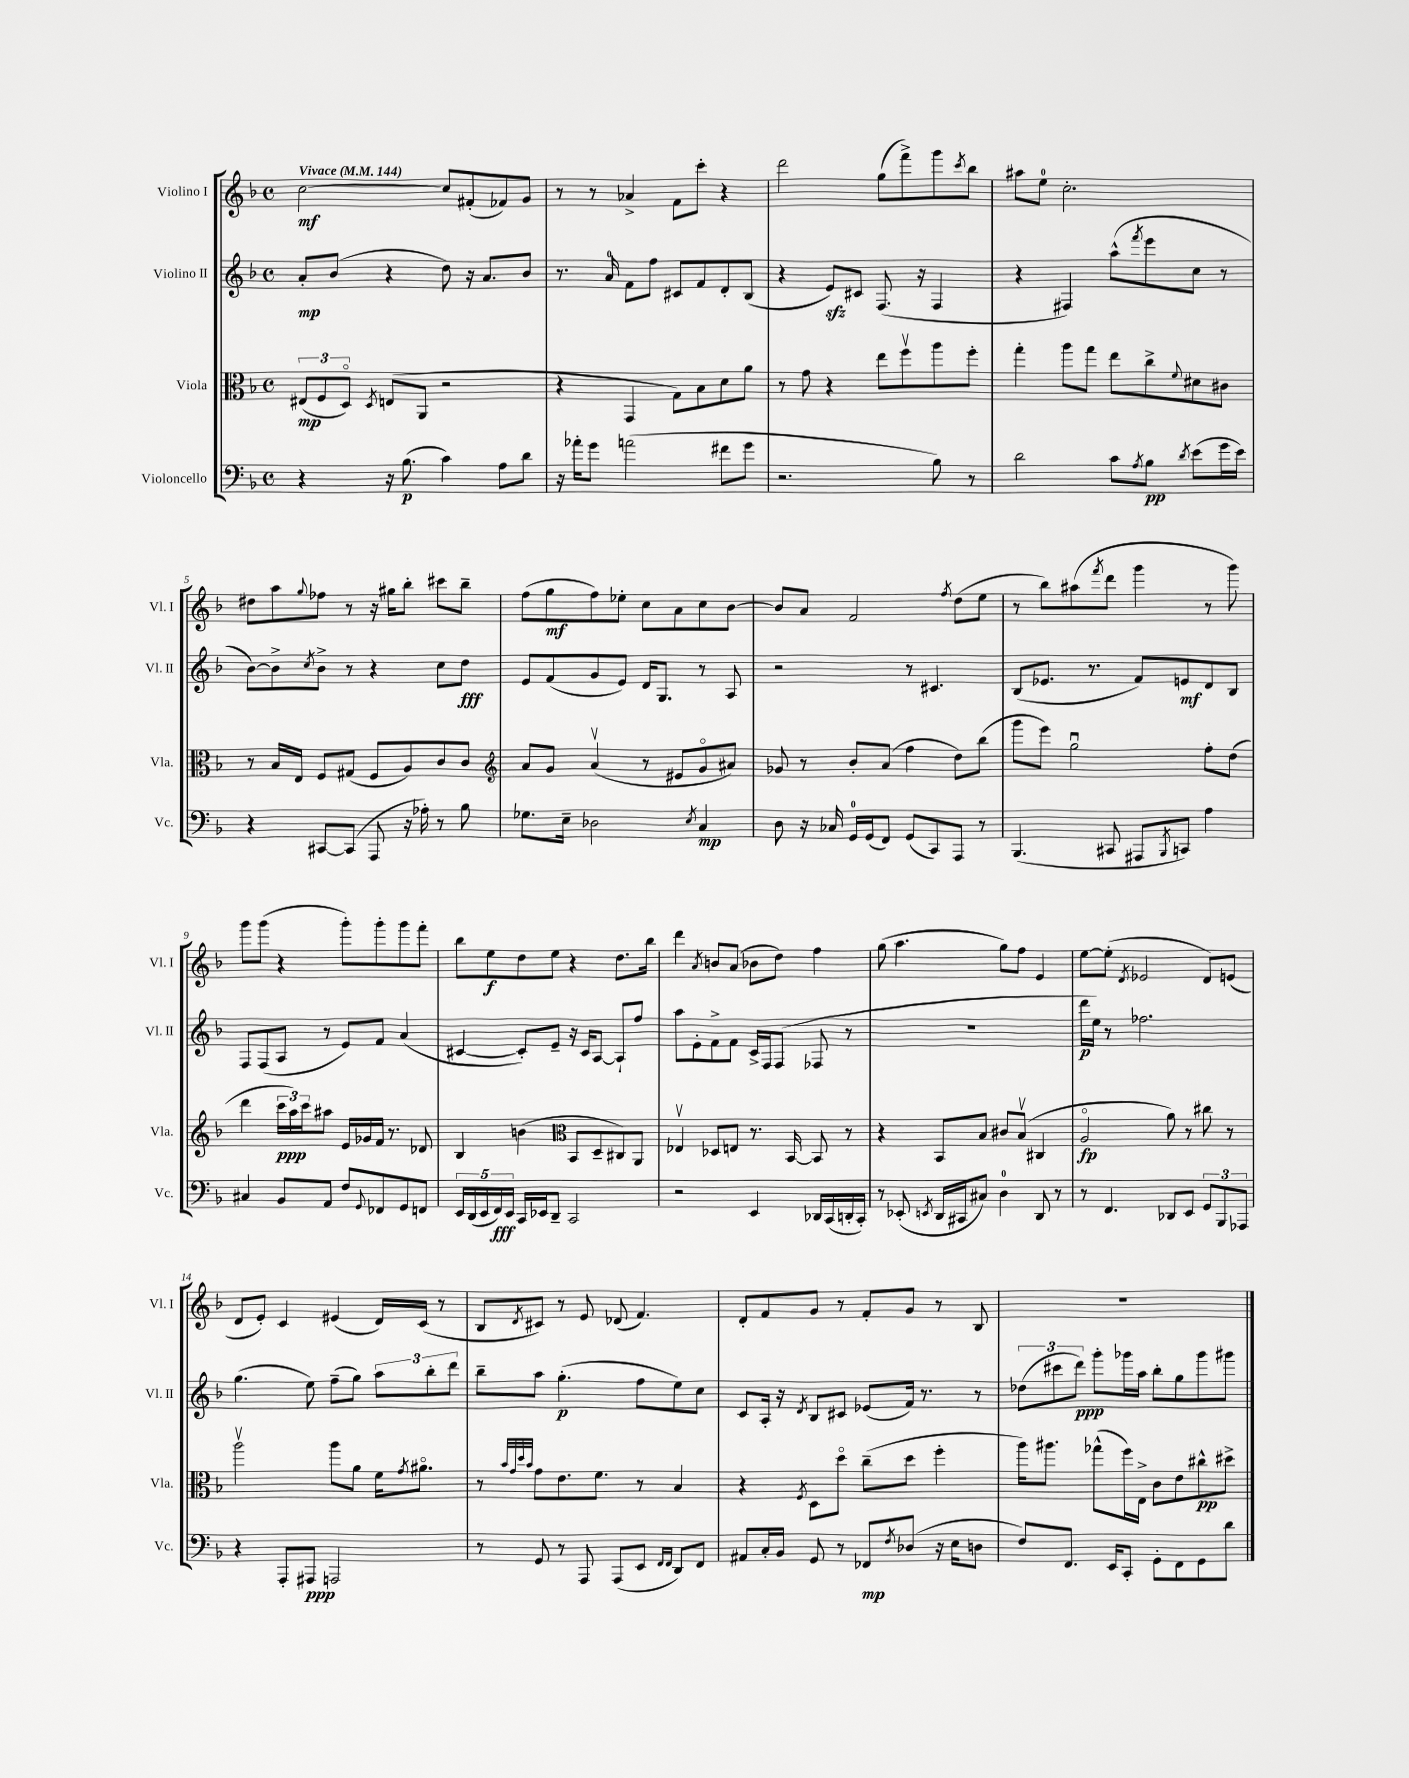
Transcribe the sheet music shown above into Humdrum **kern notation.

**kern	**dynam	**kern	**dynam	**kern	**dynam	**kern	**dynam
*part4	*part4	*part3	*part3	*part2	*part2	*part1	*part1
*staff4	*staff4	*staff3	*staff3	*staff2	*staff2	*staff1	*staff1
*I"Violoncello	*	*I"Viola	*	*I"Violino II	*	*I"Violino I	*
*I'Vc.	*	*I'Vla.	*	*I'Vl. II	*	*I'Vl. I	*
*clefF4	*	*clefC3	*	*clefG2	*	*clefG2	*
*k[b-]	*	*k[b-]	*	*k[b-]	*	*k[b-]	*
*M4/4	*	*M4/4	*	*M4/4	*	*M4/4	*
*met(c)	*	*met(c)	*	*met(c)	*	*met(c)	*
*MM144	*	*MM144	*	*MM144	*	*MM144	*
=1	=1	=1	=1	=1	=1	=1	=1
!	!	!	!	!	!	!LO:TX:a:B:t=Vivace	!
4r	.	(12E#X/L	mp	8a'/L	mp	[2cc\	mf
.	.	12F/	.	.	.	.	.
.	.	.	.	(8b-/J	.	.	.
.	.	12D/J)	.	.	.	.	.
.	.	8qD/	.	.	.	.	.
16r	.	(8En/L	.	4r	.	.	.
(8.B-\	p	.	.	.	.	.	.
.	.	8AA/J	.	.	.	.	.
4c\)	.	2r	.	8dd\)	.	8cc/L]	.
.	.	.	.	16r	.	(8f#X'/	.
.	.	.	.	8.a/L	.	.	.
8A\L	.	.	.	.	.	8f-X/)	.
8d\J	.	.	.	8b-/J	.	8g/J	.
=2	=2	=2	=2	=2	=2	=2	=2
16r	.	4r	.	8.r	.	8r	.
16a-X'\KL	.	.	.	.	.	.	.
8g\J	.	.	.	.	.	8r	.
.	.	.	.	16a/	.	.	.
(2an\	.	4GG/	.	8f\L	.	4a-X^/	.
.	.	.	.	8ff\J	.	.	.
.	.	8G\L)	.	8c#X/L	.	8f\L	.
.	.	8B-\	.	8f/	.	8ccc'\J	.
8f#X\L	.	8d\	.	8d'/	.	4r	.
8g\J	.	8a\J	.	(8B-/J	.	.	.
=3	=3	=3	=3	=3	=3	=3	=3
2.r	.	8r	.	4r	.	2ddd\	.
.	.	8g\	.	.	.	.	.
.	.	4r	.	8ezz/L)	.	.	.
.	.	.	.	8c#X/J	.	.	.
.	.	8ee\L	.	(8.F/	.	(8gg\L	.
.	.	8ffv\	.	.	.	8fff^\)	.
.	.	.	.	16r	.	.	.
8B-\)	.	8aa\	.	4F/	.	8ggg\	.
.	.	.	.	.	.	8qccc/	.
8r	.	8ff'\J	.	.	.	8bb-\J	.
=4	=4	=4	=4	=4	=4	=4	=4
2d\	.	4gg'\	.	4r	.	8aa#X\L	.
.	.	.	.	.	.	8ee\J	.
.	.	8aa\L	.	4F#X/)	.	2.cc'\	.
.	.	8gg\J	.	.	.	.	.
8c\L	.	8ee\L	.	(8aa^^\L	.	.	.
8qA/	.	.	.	8qfff/	.	.	.
8B-\J	pp	8cc^\	.	8eee\	.	.	.
8qd/	.	8qqf/	.	.	.	.	.
(8e\L	.	8d#X\	.	8cc\J	.	.	.
16g\L	.	8c#X\J	.	8r	.	.	.
16e\JJ)	.	.	.	.	.	.	.
!!LO:LB:g=z
=5	=5	=5	=5	=5	=5	=5	=5
4r	.	8r	.	[8b-\L)	.	8dd#X\L	.
.	.	16B-/LL	.	8b-^\]	.	8aa\	.
.	.	16E/JJ	.	.	.	.	.
.	.	.	.	8qcc/	.	8qqgg/	.
[8CC#X/L	.	8F/L	.	8b-^\J	.	8ff-X\J	.
(8CC#/J]	.	(8G#X/J	.	8r	.	8r	.
8AAA/	.	8F/L	.	4r	.	16r	.
.	.	.	.	.	.	16gg#X\KL	.
16r	.	8A/)	.	.	.	8bb-'\J	.
16A-X'\)	.	.	.	.	.	.	.
8r	.	8c/	.	8cc\L	.	8ccc#X\L	.
8B-\	.	8c/J	.	8dd\J	fff	8bb-~\J	.
=6	=6	=6	=6	=6	=6	=6	=6
*	*	*clefG2	*	*	*	*	*
8.G-X\L	.	8a/L	.	8e/L	.	(8ff\L	.
.	.	8g/J	.	(8f/	.	8gg\	mf
16E~\Jk	.	.	.	.	.	.	.
2D-X\	.	(4av/	.	8g/	.	8ff\)	.
.	.	.	.	8e/J)	.	8ee-X'\J	.
.	.	8r	.	16d/KL	.	8cc\L	.
.	.	.	.	8.G/J	.	.	.
.	.	8e#X/L	.	.	.	8a\	.
8qE/	.	.	.	.	.	.	.
4C/	mp	8g/	.	8r	.	8cc\	.
.	.	8a#X/J)	.	8A/	.	[8b-\J	.
=7	=7	=7	=7	=7	=7	=7	=7
8D\	.	8g-X/	.	2r	.	8b-/L]	.
16r	.	8r	.	.	.	8a/J	.
16C-X/	.	.	.	.	.	.	.
16GG/LL	.	8b-'/L	.	.	.	2f/	.
(16GG/J	.	.	.	.	.	.	.
8FF/J)	.	(8a/J	.	.	.	.	.
(8GG/L	.	4ff\	.	8r	.	.	.
8CC/)	.	.	.	4.c#X/	.	.	.
.	.	.	.	.	.	8qff/	.
8AAA/J	.	8dd\L)	.	.	.	(8dd\L	.
8r	.	(8bb-\J	.	.	.	8ee\J	.
=8	=8	=8	=8	=8	=8	=8	=8
(4.BBB-/	.	8ggg\L	.	(8B-/L	.	8r	.
.	.	8eee\J)	.	8.e-X/J	.	8bb-\L)	.
.	.	2ggu\	.	.	.	(8aa#X\	.
.	.	.	.	8.r	.	.	.
.	.	.	.	.	.	8qfff/	.
8CC#X/	.	.	.	.	.	8ddd\J	.
8AAA#X/L	.	.	.	8f/L)	.	4ggg\	.
8qBBB-/	.	.	.	.	.	.	.
8CCn/J)	.	.	.	8en/	mf	.	.
4A\	.	8ff'\L	.	8d/	.	8r	.
.	.	(8dd\J	.	8B-/J	.	8ggg\)	.
!!LO:LB:g=z
=9	=9	=9	=9	=9	=9	=9	=9
4C#X/	.	4ddd\	.	8F/L	.	8ggg\L	.
.	.	.	.	(8F/	.	(8ggg\J	.
8BB-/L	.	24ccc\LL	ppp	8A/J	.	4r	.
.	.	24aa\)	.	.	.	.	.
.	.	24ccc\J	.	.	.	.	.
8AA/J	.	8aa#X\J	.	8r	.	.	.
8F/L	.	16e/LL	.	8e/L)	.	8ggg'\L)	.
.	.	16g-X/	.	.	.	.	.
8qqGG/	.	.	.	.	.	.	.
8FF-X/	.	16f/JJ	.	8f/J	.	8ggg'\	.
.	.	8.r	.	.	.	.	.
8GG/	.	.	.	(4a/	.	8ggg\	.
8FFn/J	.	8d-X/	.	.	.	8fff'\J	.
=10	=10	=10	=10	=10	=10	=10	=10
20EE/LL	.	4B-/	.	[4c#X/	.	8bb-\L	.
(20DD/	.	.	.	.	.	.	.
20EE/	.	.	.	.	.	.	.
.	.	.	.	.	.	8ee\	f
20FF/)	fff	.	.	.	.	.	.
20EE/JJ	.	.	.	.	.	.	.
16CC/LL	.	(4bn\	.	8c#'/L])	.	8dd\	.
16EE-X/J	.	.	.	.	.	.	.
8DD~/J	.	.	.	8e~/J	.	8ee\J	.
*	*	*clefC3	*	*	*	*	*
2CC/	.	8BB-/L	.	16r	.	4r	.
.	.	.	.	16c#/KL	.	.	.
.	.	8D~/	.	[8A/J	.	.	.
.	.	8C#X/)	.	8A`/L]	.	8.dd\L	.
.	.	8AA/J	.	8ff/J	.	.	.
.	.	.	.	.	.	16bb-\Jk	.
=11	=11	=11	=11	=11	=11	=11	=11
2r	.	4E-Xv/	.	8aa\L	.	4ddd\	.
.	.	.	.	8e'\	.	.	.
.	.	.	.	.	.	8qa/	.
.	.	8D-X/L	.	8f^\	.	8bn/L	.
.	.	8En/J	.	8f\J	.	(8a/J	.
4EE/	.	8.r	.	16c^/LL	.	8b-X\L	.
.	.	.	.	16F/J	.	.	.
.	.	.	.	(8F/J	.	8dd\J)	.
.	.	[16BB-/	.	.	.	.	.
16DD-X/LL	.	8BB-/]	.	8F-X/	.	4ff\	.
(16CC/	.	.	.	.	.	.	.
16DDn'/	.	8r	.	8r	.	.	.
16CC'/JJ)	.	.	.	.	.	.	.
=12	=12	=12	=12	=12	=12	=12	=12
8r	.	4r	.	1r	.	(8gg\	.
(8EE-X'/	.	.	.	.	.	4.aa\	.
8qEEn/	.	.	.	.	.	.	.
16DD/LL	.	8BB-/L	.	.	.	.	.
16CC#X/J	.	.	.	.	.	.	.
8C#X/J)	.	8B-/J	.	.	.	.	.
4D\	.	8c#X/L	.	.	.	8gg\L)	.
.	.	(8B-v/J	.	.	.	8ff\J	.
8DD/	.	4C#X/	.	.	.	4e/	.
8r	.	.	.	.	.	.	.
=13	=13	=13	=13	=13	=13	=13	=13
8r	.	2A/	fp	16ddd\LL	p	[8ee\L	.
.	.	.	.	16ee\JJ)	.	.	.
4.FF/	.	.	.	8r	.	(8ee'\J]	.
.	.	.	.	.	.	8qd/	.
.	.	.	.	2.ff-X\	.	2e-X/	.
8DD-X/L	.	8a\)	.	.	.	.	.
8EE/J	.	8r	.	.	.	.	.
12GG/L	.	8cc#X\	.	.	.	8d/L)	.
12BBB-/	.	.	.	.	.	.	.
.	.	8r	.	.	.	(8en/J	.
12AAA-X/J	.	.	.	.	.	.	.
!!LO:LB:g=z
=14	=14	=14	=14	=14	=14	=14	=14
4r	.	2aav\	.	(4.gg\	.	8d/L	.
.	.	.	.	.	.	8e'/J)	.
8AAA'/L	.	.	.	.	.	4c/	.
8AAA#X/J	ppp	.	.	8ee\)	.	.	.
2AAAn/	.	8aa\L	.	(8ff~\L	.	(4e#X/	.
.	.	8a\J	.	8gg\J)	.	.	.
.	.	16f\KL	.	12aa\L	.	16d/LL)	.
.	.	8qg/	.	.	.	.	.
.	.	8.a#X\J	.	.	.	(16c/JJ	.
.	.	.	.	12bb-'\	.	.	.
.	.	.	.	.	.	8r	.
.	.	.	.	12ddd\J	.	.	.
=15	=15	=15	=15	=15	=15	=15	=15
8r	.	8r	.	8bb-~\L	.	8B-/L	.
.	.	32qqb-/LLL	.	.	.	.	.
.	.	32qqg/	.	.	.	.	.
.	.	32qqdd/	.	.	.	.	.
.	.	32qqb-/JJJ	.	.	.	8qd/	.
8GG/	.	8g\L	.	8aa\J	.	8c#X/J)	.
8r	.	8.e\	.	(4.gg'\	p	8r	.
8AAA/	.	.	.	.	.	8e/	.
.	.	8.f\J	.	.	.	.	.
(8AAA/L	.	.	.	.	.	(8d-X/	.
8EE/J	.	8r	.	8ff\L	.	4.f/)	.
16qqFF/LL	.	.	.	.	.	.	.
16qqFF/JJ	.	.	.	.	.	.	.
8DD/L)	.	4B-/	.	8ee\)	.	.	.
8FF/J	.	.	.	8cc\J	.	.	.
=16	=16	=16	=16	=16	=16	=16	=16
8AA#X/L	.	4r	.	8c/L	.	8d'/L	.
16C'/L	.	.	.	16A'/Jk	.	8f/	.
16BB-/JJ	.	.	.	16r	.	.	.
.	.	8qF/	.	8qd/	.	.	.
8GG/	.	8D\L	.	8B-/L	.	8g/J	.
8r	.	8dd\J	.	8c#X/J	.	8r	.
8FF-X/L	mp	(8cc~\L	.	(8e-X/L	.	8f'/L	.
8qF/	.	.	.	.	.	.	.
(8D-X/J	.	8dd\J	.	16f/Jk)	.	8g/J	.
.	.	.	.	8.r	.	.	.
16r	.	4ff'\	.	.	.	8r	.
16E\KL	.	.	.	.	.	.	.
8Dn\J	.	.	.	8r	.	8B-/	.
=17	=17	=17	=17	=17	=17	=17	=17
8F/L)	.	16aa\KL)	.	(12dd-X\L	.	1r	.
.	.	8.aa#X\J	.	.	.	.	.
.	.	.	.	12ccc#X\	.	.	.
8.FF/J	.	.	.	.	.	.	.
.	.	.	.	12ddd\J)	ppp	.	.
.	.	(8gg-X^^\L	.	8ggg'\L	.	.	.
16EE/KL	.	.	.	.	.	.	.
8CC'/J	.	16ff\L)	.	16ggg-X\L	.	.	.
.	.	16E^\JJ	.	16aa\JJ	.	.	.
8GG'\L	.	8c\L	.	8bb-'\L	.	.	.
8FF\	.	8e\	.	8gg\	.	.	.
8GG\	.	8cc#X^^\	pp	8ggg-\	.	.	.
8d\J	.	8dd#X^\J	.	8ggg#X\J	.	.	.
==	==	==	==	==	==	==	==
*-	*-	*-	*-	*-	*-	*-	*-
